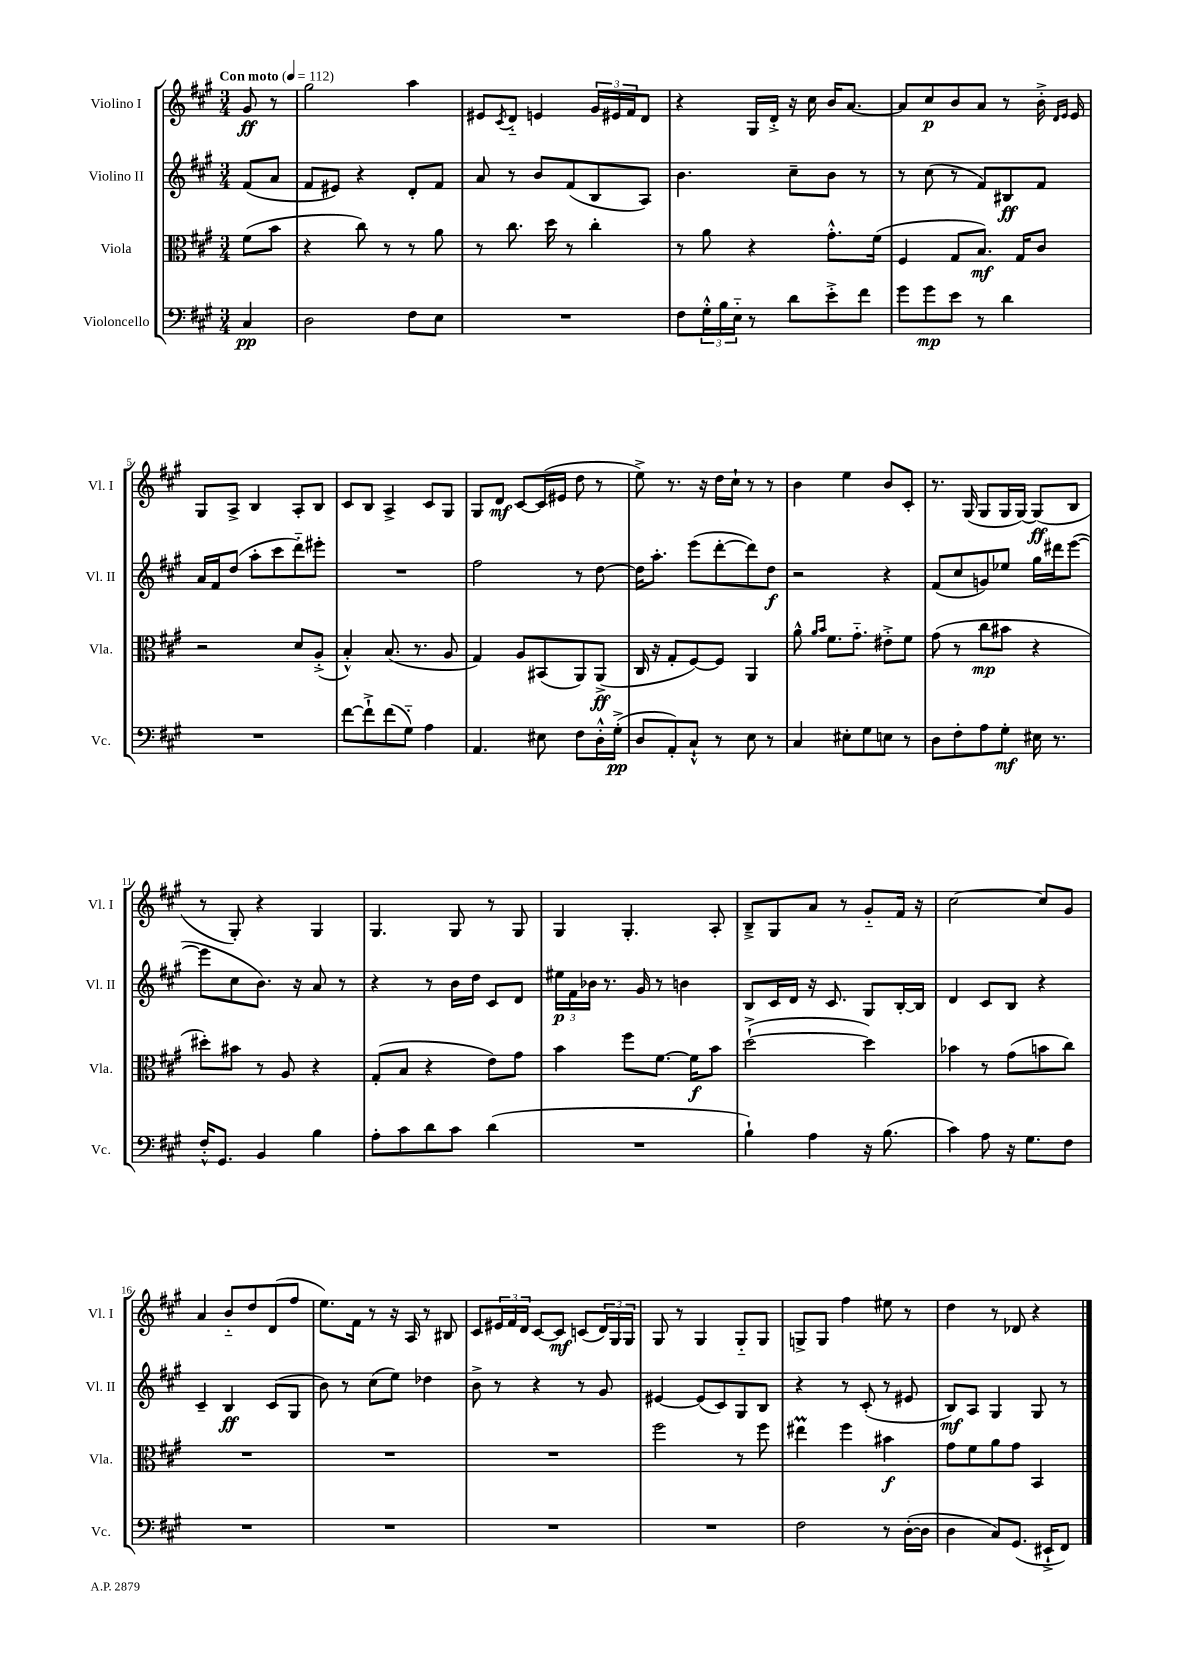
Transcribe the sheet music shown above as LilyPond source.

<<
\new StaffGroup <<
\new Staff = "s0" \with { instrumentName = "Violino I" shortInstrumentName = "Vl. I" } {
    \clef treble \key a \major \numericTimeSignature \time 3/4 \partial 4 \tempo "Con moto" 4 = 112
    gis'8\ff r8 |
    gis''2 a''4 |
    eis'8 \acciaccatura { cis'8 } d'8-_ e'4 \tuplet 3/2 { gis'16 eis'16 fis'16 } d'8 |
    r4 gis16 d'16-.-> r16 cis''16 b'16 a'8.~ |
    a'8 cis''8\p b'8 a'8 r8 b'16-.-> \grace { d'16 e'16 } e'16 |
    gis8 a8-> b4 a8-. b8 |
    cis'8 b8 a4-> cis'8 gis8 |
    gis8 d'8\mf cis'8~ cis'16( eis'16 d''8 r8 |
    e''8->) r8. r16 d''16 cis''16-! r8 r8 |
    b'4 e''4 b'8 cis'8-. |
    r8. gis16( gis8 gis16 gis16~) gis8\ff( b8 |
    r8 gis8-.) r4 gis4 |
    gis4. gis8 r8 gis8 |
    gis4 gis4.-. a8-. |
    b8---> gis8 a'8 r8 gis'8-_ fis'16 r16 |
    cis''2~ cis''8 gis'8 |
    a'4 b'8-_ d''8 d'8( fis''8 |
    e''8.) fis'16 r8 r16 a16 r8 bis8 |
    cis'8 \tuplet 3/2 { eis'16 fis'16 d'16 } cis'8~ cis'8\mf c'8( \tuplet 3/2 { d'16) gis16 gis16 } |
    gis8 r8 gis4 gis8-_ gis8 |
    g8-> g8 fis''4 eis''8 r8 |
    d''4 r8 des'8 r4 \bar "|." |
}
\new Staff = "s1" \with { instrumentName = "Violino II" shortInstrumentName = "Vl. II" } {
    \clef treble \key a \major \numericTimeSignature \time 3/4 \partial 4
    fis'8( a'8 |
    fis'8 eis'8) r4 d'8-. fis'8 |
    a'8 r8 b'8 fis'8( b8 a8) |
    b'4. cis''8-- b'8 r8 |
    r8 cis''8( r8 fis'8) bis8\ff fis'8 |
    a'16 fis'16 d''8( a''8-. cis'''8 d'''8-_) eis'''8-. |
    R2. |
    fis''2 r8 d''8~ |
    d''16 a''8.-. e'''8( d'''8~-. d'''8) d''8\f |
    r2 r4 |
    fis'8( cis''8 g'8) ees''8 gis''16 dis'''16 e'''8~( |
    e'''8 cis''8 b'8.) r16 a'8 r8 |
    r4 r8 b'16 d''16 cis'8 d'8 |
    \tuplet 3/2 { eis''16\p fis'16 bes'16 } r8. gis'16 r8 b'4 |
    b8 cis'16 d'16 r16 cis'8. gis8 b16~-. b16 |
    d'4 cis'8 b8 r4 |
    cis'4-- b4\ff cis'8( gis8 |
    b'8) r8 cis''8( e''8) des''4 |
    b'8-> r8 r4 r8 gis'8 |
    eis'4~ eis'8( cis'8) gis8 b8 |
    r4 r8 cis'8-.( r8 eis'8 |
    b8\mf) a8 gis4 gis8 r8 \bar "|." |
}
\new Staff = "s2" \with { instrumentName = "Viola" shortInstrumentName = "Vla." } {
    \clef alto \key a \major \numericTimeSignature \time 3/4 \partial 4
    fis'8( b'8 |
    r4 cis''8) r8 r8 a'8 |
    r8 cis''8. d''16 r8 cis''4-. |
    r8 a'8 r4 gis'8.-.-^ fis'16( |
    fis4 gis8 b8.\mf) gis16 cis'8 |
    r2 d'8 a8-.->( |
    b4-.-^) b8.( r8. a8 |
    gis4) a8 bis,8( a,8) a,8->\ff( |
    cis16 r16 gis8-. fis8~) fis8 a,4 |
    a'8-^ \grace { a'16 b'16 } fis'8. gis'8.-_ eis'8-.-> fis'8 |
    gis'8( r8 cis''8\mp bis'8 r4 |
    dis''8-.) bis'8 r8 a8 r4 |
    gis8-.( b8 r4 e'8) gis'8 |
    b'4 fis''8 fis'8.~ fis'16\f b'8 |
    d''2~-!->( d''4) |
    bes'4 r8 gis'8( b'8 cis''8) |
    R2. |
    R2. |
    R2. |
    fis''2 r8 fis''8 |
    eis''4\prall fis''4 bis'4\f |
    gis'8 fis'8 a'8 gis'8 b,4 \bar "|." |
}
\new Staff = "s3" \with { instrumentName = "Violoncello" shortInstrumentName = "Vc." } {
    \clef bass \key a \major \numericTimeSignature \time 3/4 \partial 4
    cis4\pp |
    d2 fis8 e8 |
    R2. |
    fis8 \tuplet 3/2 { gis16-.-^ b16 e16-_ } r8 d'8 e'8-.-> fis'8 |
    gis'8 gis'8\mp e'8 r8 d'4 |
    R2. |
    fis'8~ fis'8-!-> fis'8( gis8-_) a4 |
    a,4. eis8 fis8 d16-.-^ gis16-.->\pp( |
    d8 a,8-.) cis8-!-^ r8 e8 r8 |
    cis4 eis8-. gis8 e8 r8 |
    d8 fis8-. a8 gis8-.\mf eis16 r8. |
    fis16-.-^ gis,8. b,4 b4 |
    a8-. cis'8 d'8 cis'8 d'4( |
    R2. |
    b4-!) a4 r16 b8.( |
    cis'4) a8 r16 gis8. fis8 |
    R2. |
    R2. |
    R2. |
    R2. |
    fis2 r8 d16~-.( d16 |
    d4 cis8) gis,8.( eis,16-!-> fis,8) \bar "|." |
}
>>
>>
